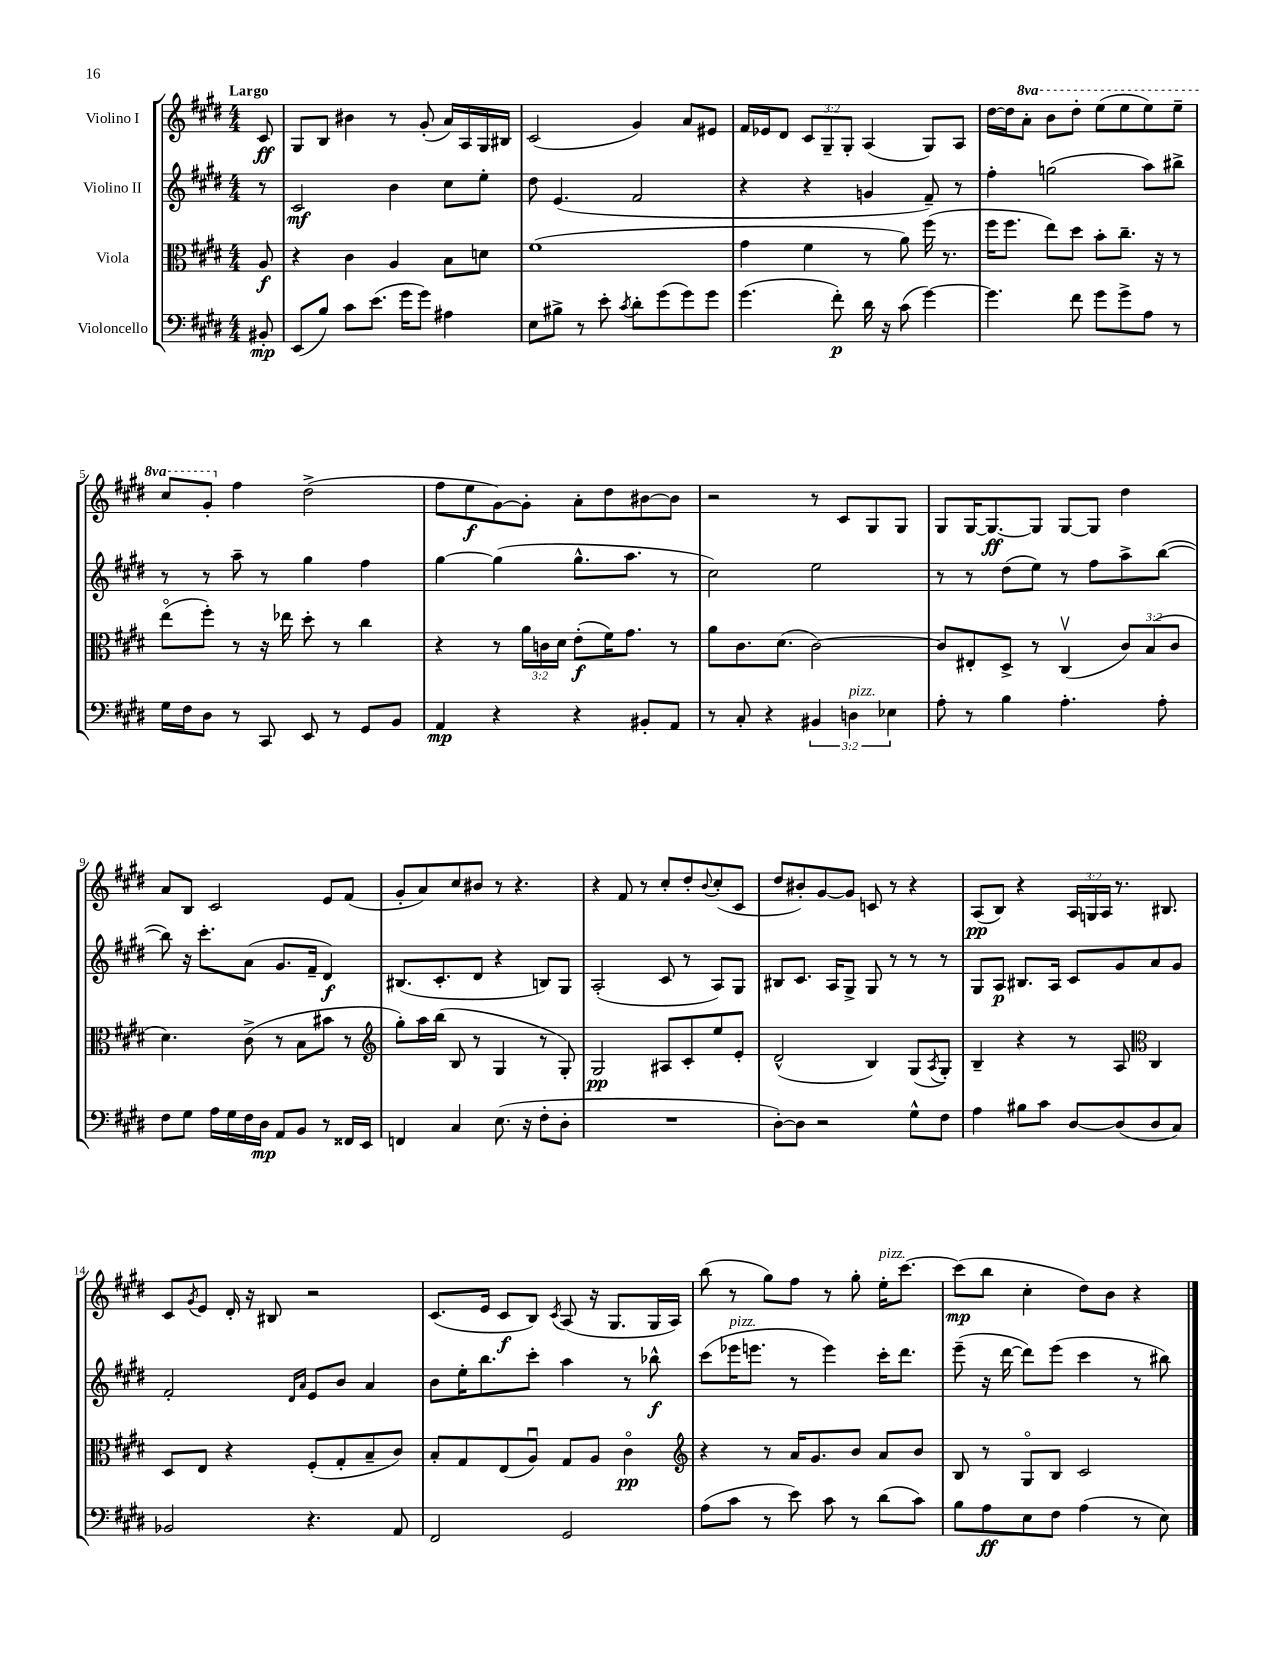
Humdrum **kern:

**kern	**dynam	**kern	**dynam	**kern	**dynam	**kern	**dynam
*part4	*part4	*part3	*part3	*part2	*part2	*part1	*part1
*staff4	*staff4	*staff3	*staff3	*staff2	*staff2	*staff1	*staff1
*I"Violoncello	*	*I"Viola	*	*I"Violino II	*	*I"Violino I	*
*clefF4	*	*clefC3	*	*clefG2	*	*clefG2	*
*k[f#c#g#d#]	*	*k[f#c#g#d#]	*	*k[f#c#g#d#]	*	*k[f#c#g#d#]	*
*M4/4	*	*M4/4	*	*M4/4	*	*M4/4	*
=	=	=	=	=	=	=	=
!	!	!	!	!	!	!LO:TX:a:B:t=Largo	!
8BB#X'/	mp	8A/	f	8r	.	8c#/	ff
=1	=1	=1	=1	=1	=1	=1	=1
(8EE/L	.	4r	.	2c#/	mf	8G#/L	.
8B/J)	.	.	.	.	.	8B/J	.
8c#\L	.	4c#\	.	.	.	4b#X\	.
(8.e\J	.	.	.	.	.	.	.
.	.	4A/	.	4b\	.	8r	.
16g#\KL	.	.	.	.	.	.	.
8g#\J)	.	.	.	.	.	(8g#'/	.
4A#X\	.	8B\L	.	8cc#\L	.	16a/LL)	.
.	.	.	.	.	.	16A/	.
.	.	8dn\J	.	8ee'\J	.	16G#/	.
.	.	.	.	.	.	16B#X/JJ	.
=2	=2	=2	=2	=2	=2	=2	=2
8E\L	.	(1f#	.	8dd#\	.	(2c#/	.
8B#X^\J	.	.	.	(4.e/	.	.	.
8r	.	.	.	.	.	.	.
8e'\	.	.	.	.	.	.	.
8qc#/	.	.	.	.	.	.	.
8d#'\L	.	.	.	2f#/	.	4g#/)	.
(8g#\	.	.	.	.	.	.	.
8g#\)	.	.	.	.	.	8a/L	.
8g#\J	.	.	.	.	.	8e#X/J	.
=3	=3	=3	=3	=3	=3	=3	=3
(4.g#\	.	4g#\	.	4r	.	16f#/LL	.
.	.	.	.	.	.	16e-X/J	.
.	.	.	.	.	.	8d#/J	.
.	.	4f#\	.	4r	.	12c#/L	.
.	.	.	.	.	.	12G#~/	.
8f#'\)	p	.	.	.	.	.	.
.	.	.	.	.	.	12G#'/J	.
16d#\	.	8r	.	4gn/	.	(4A/	.
16r	.	.	.	.	.	.	.
(8c#\	.	8a\)	.	.	.	.	.
[4g#\)	.	(16ff#\	.	8f#~/)	.	8G#/L)	.
.	.	8.r	.	.	.	.	.
.	.	.	.	8r	.	8A/J	.
=4	=4	=4	=4	=4	=4	=4	=4
4.g#\]	.	16ff#\KL	.	4ff#'\	.	[16dd#\LL	.
.	.	8.ff#\J	.	.	.	16dd#\J]	.
*	*	*	*	*	*	*8va	*
.	.	.	.	.	.	8aa'\J	.
.	.	8ee\L)	.	(2ggn\	.	8bb\L	.
8f#\	.	8dd#\J	.	.	.	8ddd#'\J	.
8g#\L	.	8b'\L	.	.	.	(8eee\L	.
8g#^\	.	8.cc#~\J	.	.	.	8eee\	.
8A\J	.	.	.	8aa\L)	.	8eee\)	.
.	.	16r	.	.	.	.	.
8r	.	8r	.	8bb#X^\J	.	8eee~\J	.
!!LO:LB:g=z
=5	=5	=5	=5	=5	=5	=5	=5
16G#\LL	.	(8ee\L	.	8r	.	8ccc#/L	.
16F#\J	.	.	.	.	.	.	.
8D#\J	.	8ff#'\J)	.	8r	.	8gg#'/J	.
*	*	*	*	*	*	*X8va	*
8r	.	8r	.	8aa~\	.	4ff#\	.
8CC#/	.	16r	.	8r	.	.	.
.	.	16ee-X\	.	.	.	.	.
8EE/	.	8dd#'\	.	4gg#\	.	(2dd#^\	.
8r	.	8r	.	.	.	.	.
8GG#/L	.	4cc#\	.	4ff#\	.	.	.
8BB/J	.	.	.	.	.	.	.
=6	=6	=6	=6	=6	=6	=6	=6
4AA/	mp	4r	.	[4gg#\	.	8ff#\L	.
.	.	.	.	.	.	8ee\	f
4r	.	8r	.	(4gg#\]	.	[8g#\)	.
.	.	24a\LL	.	.	.	8g#'\J]	.
.	.	24cn\	.	.	.	.	.
.	.	24d#\JJ	.	.	.	.	.
4r	.	(8e'\L	f	8.gg#^^\L	.	8a'\L	.
.	.	16f#\K)	.	.	.	8dd#\	.
.	.	8.g#\J	.	8.aa\J	.	.	.
8BB#X'/L	.	.	.	.	.	[8b#X\	.
8AA/J	.	8r	.	8r	.	8b#\J]	.
=7	=7	=7	=7	=7	=7	=7	=7
8r	.	8a\L	.	2cc#\)	.	2r	.
8C#'/	.	8.c#\	.	.	.	.	.
4r	.	.	.	.	.	.	.
.	.	(8.d#\J	.	.	.	.	.
6BB#X/	.	[2c#\)	.	2ee\	.	8r	.
.	.	.	.	.	.	8c#/L	.
!LO:TX:a:i:t=pizz.	!	!	!	!	!	!	!
6Dn\	.	.	.	.	.	.	.
.	.	.	.	.	.	8G#/	.
6E-X\	.	.	.	.	.	.	.
.	.	.	.	.	.	8G#/J	.
=8	=8	=8	=8	=8	=8	=8	=8
8A'\	.	8c#/L]	.	8r	.	8G#/L	.
8r	.	8E#X'/	.	8r	.	[16G#/K	.
.	.	.	.	.	.	8.G#/_	ff
4B\	.	8D#^/J	.	(8dd#\L	.	.	.
.	.	8r	.	8ee\J)	.	8G#/J]	.
4.A'\	.	(4C#v/	.	8r	.	[8G#/L	.
.	.	.	.	8ff#\L	.	8G#/J]	.
.	.	12c#/L)	.	8aa^\	.	4dd#\	.
.	.	(12B/	.	.	.	.	.
8A'\	.	.	.	([8bb\J	.	.	.
.	.	12c#/J	.	.	.	.	.
!!LO:LB:g=z
=9	=9	=9	=9	=9	=9	=9	=9
8F#\L	.	4.d#\)	.	8bb\])	.	8a/L	.
8G#\J	.	.	.	16r	.	8B/J	.
.	.	.	.	8.ccc#'\L	.	.	.
16A\LL	.	.	.	.	.	2c#/	.
16G#\	.	.	.	.	.	.	.
16F#\	.	(8c#^\	.	(8a\J	.	.	.
16D#\JJ	mp	.	.	.	.	.	.
8AA/L	.	8r	.	8.g#/L	.	.	.
8BB/J	.	8B\L	.	.	.	.	.
.	.	.	.	16f#~/Jk	.	.	.
8r	.	8b#X\J	.	4d#/)	f	8e/L	.
16FF##X/LL	.	8r	.	.	.	(8f#/J	.
16EE/JJ	.	.	.	.	.	.	.
=10	=10	=10	=10	=10	=10	=10	=10
*	*	*clefG2	*	*	*	*	*
4FFn/	.	8gg#'\L)	.	(8.B#X/L	.	8g#'/L	.
.	.	16aa\L	.	.	.	8a/)	.
.	.	(16bb\JJ	.	8.c#'/	.	.	.
4C#/	.	8B/	.	.	.	8cc#/	.
.	.	8r	.	8d#/J	.	8b#X/J	.
(8.E\	.	4G#/	.	4r	.	8r	.
.	.	.	.	.	.	4.r	.
16r	.	.	.	.	.	.	.
8F#'\L	.	8r	.	8Bn/L)	.	.	.
8D#'\J	.	8G#'/)	.	8G#/J	.	.	.
=11	=11	=11	=11	=11	=11	=11	=11
1r	.	2G#/	pp	(2A'/	.	4r	.
.	.	.	.	.	.	8f#/	.
.	.	.	.	.	.	8r	.
.	.	8A#X/L	.	8c#/	.	8cc#'/L	.
.	.	8c#'/	.	8r	.	8dd#'/	.
.	.	.	.	.	.	8qqb/	.
.	.	8ee/	.	8A/L)	.	(8cc#'/	.
.	.	8e'/J	.	8G#/J	.	8c#/J	.
=12	=12	=12	=12	=12	=12	=12	=12
[8D#'\L)	.	(2d#^^/	.	8B#X/L	.	8dd#/L	.
8D#\J]	.	.	.	8.c#/J	.	8b#X'/)	.
2r	.	.	.	.	.	[8g#/	.
.	.	.	.	16A/KL	.	.	.
.	.	.	.	8G#^/J	.	8g#/J]	.
.	.	4B/)	.	8G#/	.	8cn/	.
.	.	.	.	8r	.	8r	.
8G#^^\L	.	(8G#/L	.	8r	.	4r	.
.	.	8qA/	.	.	.	.	.
8F#\J	.	8G#'/J)	.	8r	.	.	.
=13	=13	=13	=13	=13	=13	=13	=13
4A\	.	4B~/	.	8G#/L	.	(8A/L	pp
.	.	.	.	8A/J	p	8B/J)	.
8B#X\L	.	4r	.	8.B#X/L	.	4r	.
8c#\J	.	.	.	.	.	.	.
.	.	.	.	16A/Jk	.	.	.
[8D#/L	.	8r	.	8c#/L	.	24A/LL	.
.	.	.	.	.	.	24Gn/	.
.	.	.	.	.	.	24A/JJ	.
(8D#/]	.	8A/	.	8g#/	.	8.r	.
*	*	*clefC3	*	*	*	*	*
8D#/	.	4C#/	.	8a/	.	.	.
.	.	.	.	.	.	8.B#X/	.
8C#/J)	.	.	.	8g#/J	.	.	.
!!LO:LB:g=z
=14	=14	=14	=14	=14	=14	=14	=14
2BB-X/	.	8D#/L	.	2f#'/	.	8c#/L	.
.	.	.	.	.	.	8qg#/	.
.	.	8E/J	.	.	.	8e/J	.
.	.	4r	.	.	.	16d#'/	.
.	.	.	.	.	.	16r	.
.	.	.	.	.	.	8B#X/	.
.	.	.	.	16qqd#/LL	.	.	.
.	.	.	.	16qqa/JJ	.	.	.
4.r	.	(8F#'/L	.	8e/L	.	2r	.
.	.	8G#'/	.	8b/J	.	.	.
.	.	8B~/	.	4a/	.	.	.
8AA/	.	8c#/J)	.	.	.	.	.
=15	=15	=15	=15	=15	=15	=15	=15
2FF#/	.	8B'/L	.	8b\L	.	(8.c#/L	.
.	.	8G#/	.	16ee'\K	.	.	.
.	.	.	.	8.bb\	.	16e/Jk	.
.	.	(8E/	.	.	.	8c#/L	f
.	.	8Au/J)	.	8ccc#'\J	.	8B/J)	.
.	.	.	.	.	.	8qc#/	.
2GG#/	.	8G#/L	.	4aa\	.	(8A/	.
.	.	8A/J	.	.	.	16r	.
.	.	.	.	.	.	8.G#/L	.
.	.	4c#\	pp	8r	.	.	.
.	.	.	.	8bb-X^^\	f	16G#/L	.
.	.	.	.	.	.	16A/JJ)	.
=16	=16	=16	=16	=16	=16	=16	=16
*	*	*clefG2	*	*	*	*	*
(8A\L	.	4r	.	(8ccc#\L	.	(8bb\	.
!	!	!	!	!LO:TX:a:i:t=pizz.	!	!	!
8c#\J	.	.	.	16eee-X\K	.	8r	.
.	.	.	.	8.eeen\J	.	.	.
8r	.	8r	.	.	.	8gg#\L)	.
8e\)	.	16a/KL	.	8r	.	8ff#\J	.
.	.	8.g#/	.	.	.	.	.
8c#\	.	.	.	4eee\)	.	8r	.
8r	.	8b/J	.	.	.	8gg#'\	.
!	!	!	!	!	!	!LO:TX:a:i:t=pizz.	!
(8d#\L	.	8a/L	.	16ccc#'\KL	.	16ee'\KL	.
.	.	.	.	8.ddd#\J	.	[8.ccc#\J	.
8c#\J)	.	8b/J	.	.	.	.	.
=17	=17	=17	=17	=17	=17	=17	=17
8B\L	.	8B/	.	(8eee~\	.	(8ccc#\L]	mp
8A\	ff	8r	.	16r	.	8bb\J	.
.	.	.	.	[16ddd#\	.	.	.
8E\	.	8G#/L	.	8ddd#\L])	.	4cc#'\	.
8F#\J	.	8B/J	.	(8eee\J	.	.	.
(4A\	.	2c#/	.	4ccc#\	.	8dd#\L)	.
.	.	.	.	.	.	8b\J	.
8r	.	.	.	8r	.	4r	.
8E\)	.	.	.	8bb#X\)	.	.	.
==	==	==	==	==	==	==	==
*-	*-	*-	*-	*-	*-	*-	*-
